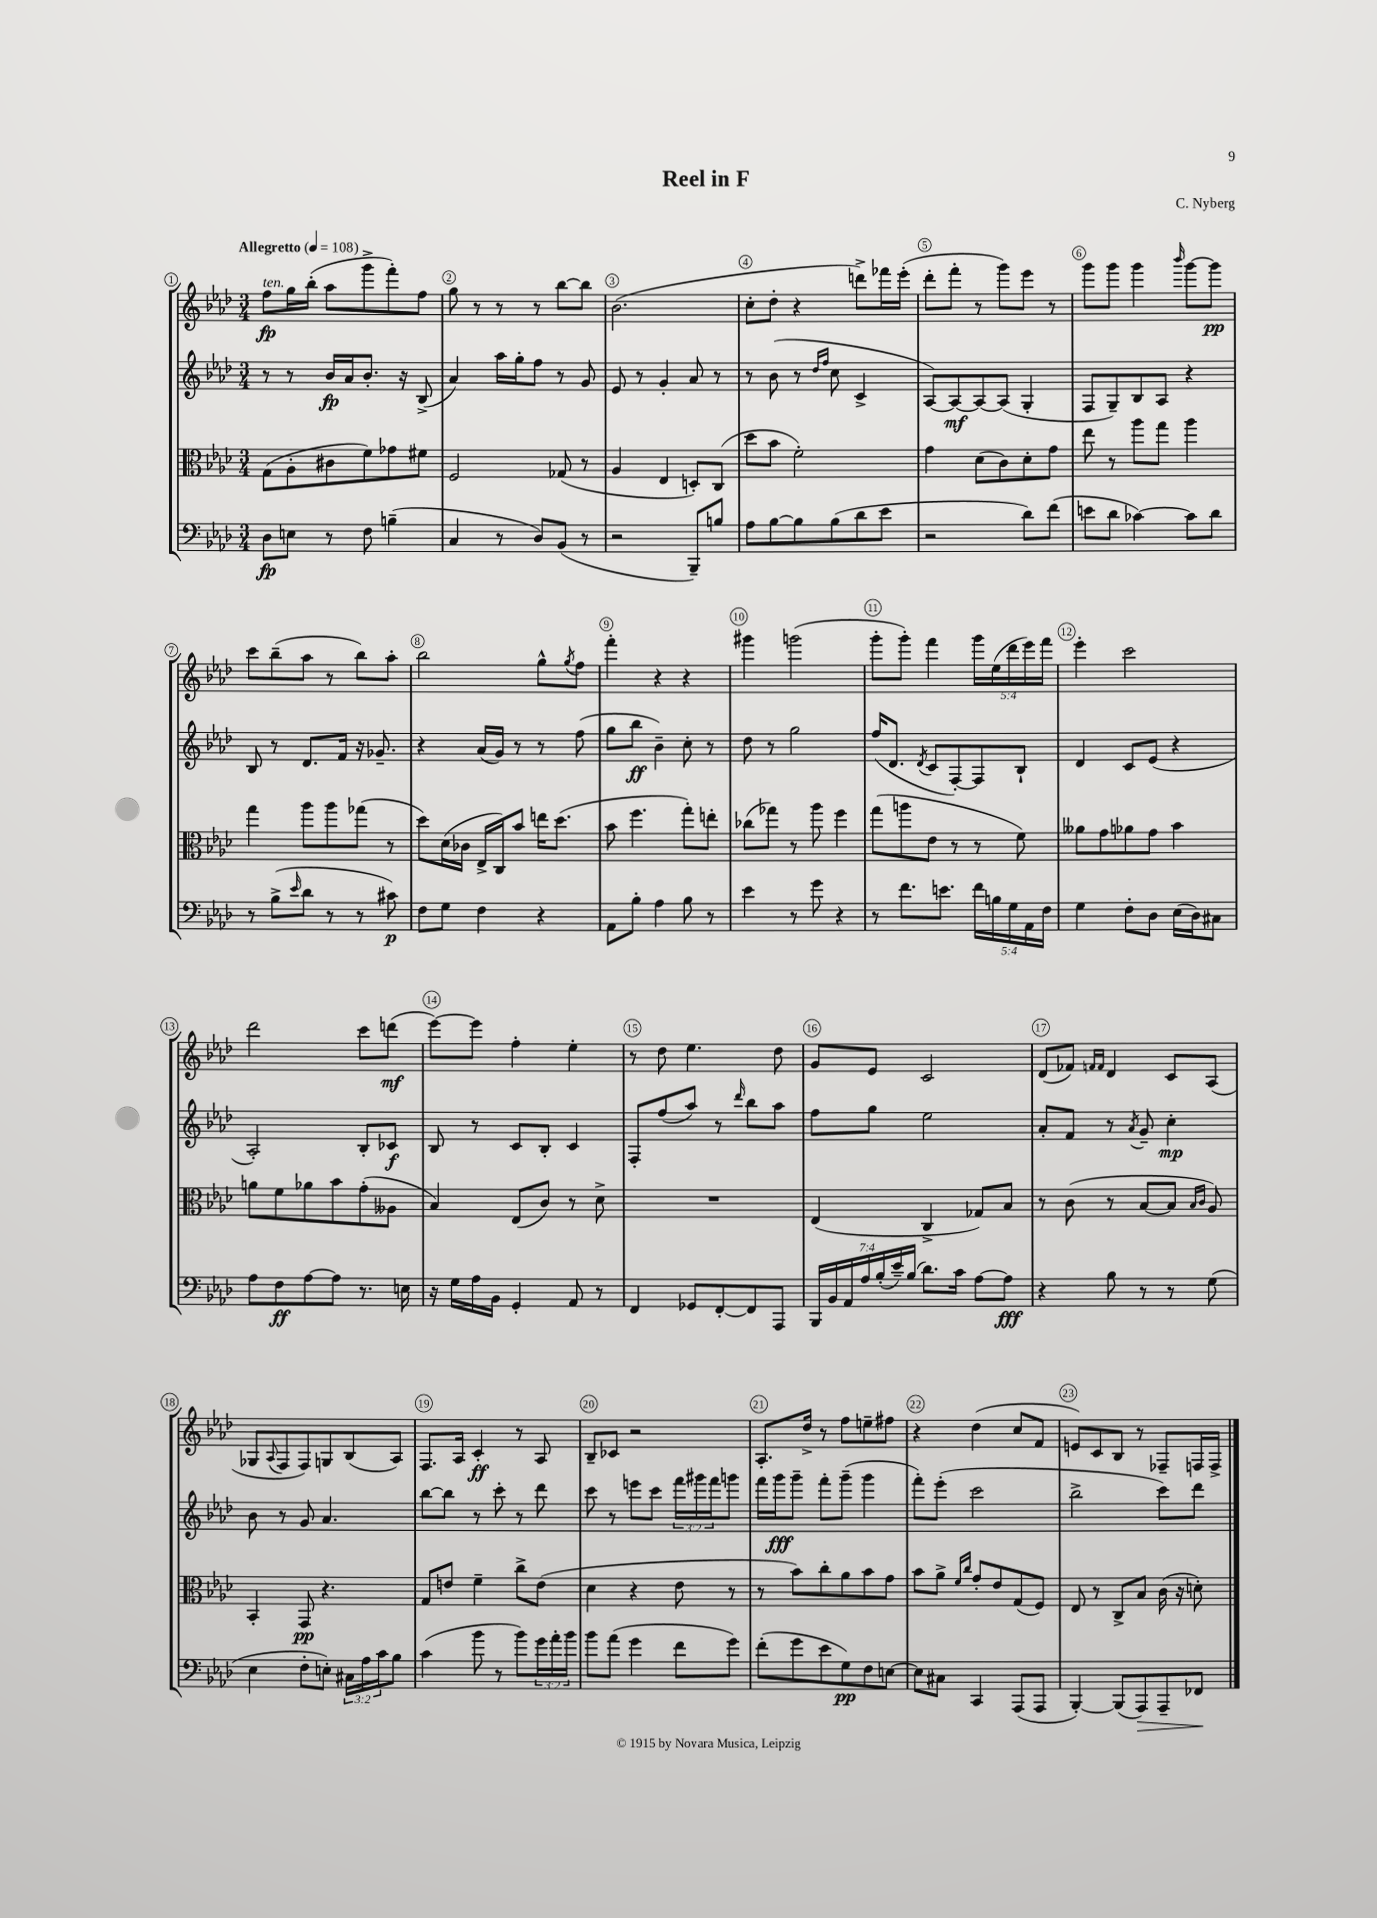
\header { title = "Reel in F" composer = "C. Nyberg" }
<<
\new StaffGroup <<
\new Staff = "s0" {
    \clef treble \key aes \major \numericTimeSignature \time 3/4 \override Staff.TupletNumber.text = #tuplet-number::calc-fraction-text \tempo "Allegretto" 4 = 108
    f''8\fp^\markup { \italic "ten." } g''16 bes''16-.( aes''8 g'''8-> f'''8-.) f''8 |
    g''8 r8 r8 r8 bes''8~ bes''8 |
    bes'2.( |
    c''8-. des''8-. r4 d'''8->) fes'''16 ees'''16-.( |
    des'''8-. f'''8-. r8 g'''8) ees'''8 r8 |
    g'''8 g'''8 g'''4 \grace { bes'''16 } g'''8~ g'''8\pp |
    c'''8 bes''8--( aes''8 r8 bes''8) aes''8-. |
    bes''2 g''8-^ \acciaccatura { g''8 } f''8 |
    f'''4-. r4 r4 |
    gis'''4 g'''2( |
    g'''8-. g'''8-.) f'''4 \tuplet 5/4 { g'''16 ees''16( des'''16 ees'''16) f'''16 } |
    ees'''4-. c'''2 |
    des'''2 c'''8 d'''8\mf( |
    ees'''8~) ees'''8 f''4-. ees''4-. |
    r8 des''8 ees''4. des''8 |
    g'8 ees'8 c'2 |
    des'8( fes'8) \grace { f'16 f'16 } des'4 c'8 aes8( |
    ges8 \appoggiatura { aes8 } f8 f8) g8 bes8( aes8) |
    f8. aes16 c'4-.\ff r8 aes8 |
    bes8-- ces'8 r2 |
    aes8.-. des''16-> r8 f''8 e''8-- fis''8 |
    r4 des''4( c''8 f'8 |
    e'8) c'8 bes8 r8 fes8-- f16 f16-> \bar "|." |
}
\new Staff = "s1" {
    \clef treble \key aes \major \numericTimeSignature \time 3/4 \override Staff.TupletNumber.text = #tuplet-number::calc-fraction-text
    r8 r8 bes'16\fp aes'16 bes'8.-. r16 bes8->( |
    aes'4) aes''16 g''16-. f''8 r8 g'8 |
    ees'8 r8 g'4-. aes'8 r8 |
    r8 bes'8( r8 \grace { des''16 f''16 } c''8 c'4-> |
    aes8~) aes8~\mf aes8~ aes8( g4-. |
    f8 g8--) bes8 aes8 r4 |
    bes8 r8 des'8. f'16 r16 ges'8.-- |
    r4 aes'16( g'16) r8 r8 f''8( |
    g''8 bes''8\ff bes'4--) c''8-. r8 |
    des''8 r8 g''2 |
    f''16( des'8. \acciaccatura { des'8 } c'8 f8~-.) f8 bes8-! |
    des'4 c'8 ees'8( r4 |
    aes2-.) bes8-. ces'8\f |
    bes8 r8 c'8 bes8-. c'4 |
    f8-. f''8( aes''8) r8 \grace { des'''16 } bes''8 aes''8 |
    f''8 g''8 ees''2 |
    aes'8-. f'8 r8 \acciaccatura { aes'8 } g'8-- c''4-.\mp |
    bes'8 r8 g'8 aes'4. |
    bes''8~ bes''8 r8 c'''8-. r8 des'''8 |
    c'''8 r8 e'''8 c'''8 \tuplet 3/2 { f'''16 gis'''16 f'''16 } g'''8 |
    f'''16 g'''16\fff g'''8-- f'''8-. g'''8--( g'''4 |
    f'''8-.) ees'''8-.( c'''2 |
    bes''2-> c'''8) des'''8 \bar "|." |
}
\new Staff = "s2" {
    \clef alto \key aes \major \numericTimeSignature \time 3/4
    g8( aes8-. cis'8 f'8) ges'8 fis'8 |
    f2 ges8( r8 |
    aes4 ees4 d8-.) c8( |
    des''8 bes'8 f'2-.) |
    g'4 des'8( c'8) des'8-. g'8 |
    ees''8 r8 aes''8 g''8 aes''4 |
    g''4 aes''8 aes''8 ges''8( r8 |
    des''8) des'16( ces'16 ees16-> c16) bes'8 e''16 des''8.( |
    bes'8 f''4. g''8-.) e''8-. |
    ces''8( ges''8) r8 aes''8 f''4 |
    g''8( a''8 ees'8 r8 r8 f'8) |
    aeses'8 g'8 aes'8 g'8 bes'4 |
    a'8 f'8 aes'8 bes'8 g'8-.( aeses8 |
    bes4) ees8( c'8) r8 des'8-> |
    R2. |
    ees4( c4-> ges8) bes8 |
    r8 c'8( r8 bes8~ bes8 \grace { bes16 c'16 } aes8) |
    bes,4-. g,8\pp r4. |
    g8 e'8 f'4-- c''8-> e'8( |
    des'4 r4 ees'8 r8 |
    r8 bes'8) c''8-. aes'8 bes'8 g'8 |
    bes'8 aes'8-> \grace { f'16 c''16 } g'8-. ees'8 g8( f8) |
    ees8 r8 c8-> bes8 c'16( r16 d'8-.) \bar "|." |
}
\new Staff = "s3" {
    \clef bass \key aes \major \numericTimeSignature \time 3/4 \override Staff.TupletNumber.text = #tuplet-number::calc-fraction-text
    des8\fp e8 r8 f8 b4--( |
    c4 r8 des8) bes,8( r8 |
    r2 bes,,8--) b8 |
    aes8 bes8~ bes8 bes8( des'8 ees'8 |
    r2 des'8) f'8( |
    e'8 des'8 ces'4~) ces'8 des'8 |
    r8 bes8->( \grace { ees'16 } des'8 r8 r8 cis'8\p) |
    f8 g8 f4 r4 |
    aes,8 bes8-. aes4 bes8 r8 |
    ees'4 r8 g'8 r4 |
    r8 f'8. e'8. \tuplet 5/4 { f'16 b16 g16 aes,16 f16 } |
    g4 f8-. des8 ees16( des16) cis8 |
    aes8 f8\ff aes8~ aes8 r8. e16 |
    r16 g16 aes16 bes,16 g,4-. aes,8 r8 |
    f,4 ges,8 f,8~-. f,8 aes,,8 |
    \tuplet 7/4 { bes,,16 bes,16 aes,16 aes16 bes16-.( ees'16--) bes16( } des'8.) c'16 aes8~ aes8\fff |
    r4 bes8 r8 r8 g8( |
    ees4 f8-. e8-.) \tuplet 3/2 { cis16 aes16 c'16 } bes8 |
    c'4( bes'8 r8 bes'8) \tuplet 3/2 { g'16 aes'16-. bes'16 } |
    bes'8 aes'8( g'4 f'8 g'8) |
    f'8-.( g'8 ees'8 g8\pp) f8 e8~ |
    e8 cis8 c,4 aes,,8( aes,,8 |
    bes,,4~-.) bes,,8( aes,,8\>) aes,,8-- fes,8\! \bar "|." |
}
>>
>>
\layout { \context { \Score \override BarNumber.break-visibility = ##(#f #t #t) barNumberVisibility = #all-bar-numbers-visible \override BarNumber.stencil = #(make-stencil-circler 0.1 0.3 ly:text-interface::print) } }
